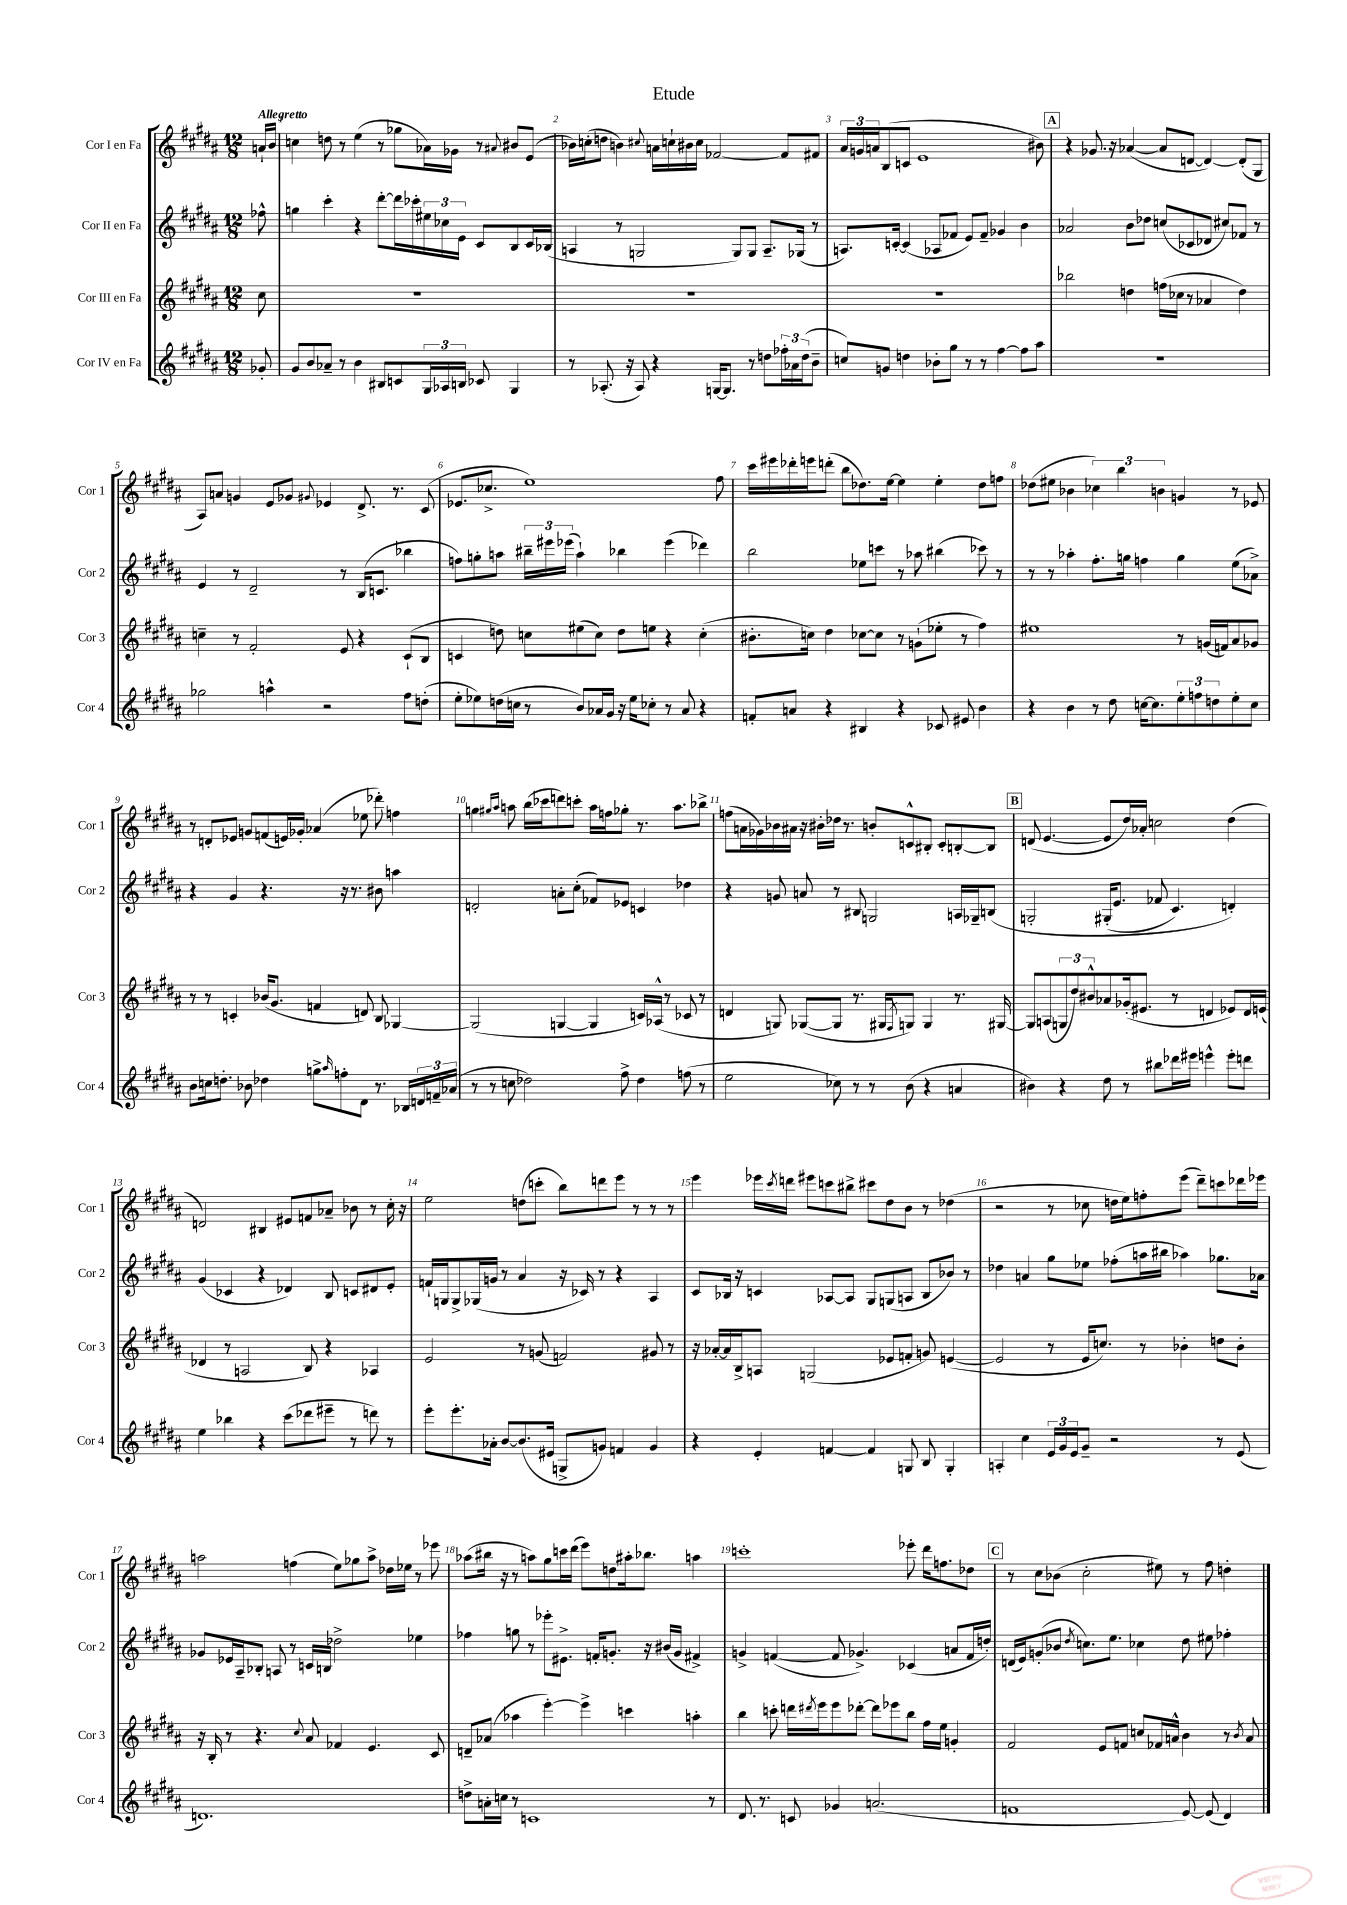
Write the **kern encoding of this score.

**kern	**kern	**kern	**kern
*staff4	*staff3	*staff2	*staff1
*clefG2	*clefG2	*clefG2	*clefG2
*k[f#c#g#d#a#]	*k[f#c#g#d#a#]	*k[f#c#g#d#a#]	*k[f#c#g#d#a#]
*M12/8	*M12/8	*M12/8	*M12/8
8g-'/	8cc#\	8ff-^^\	16a`/LL
.	.	.	16b/JJ
=	=	=	=
8g#/L	1.r	4gg\	4cc\
8b/	.	.	.
8a-~/J	.	4ccc#'\	8dd\
8r	.	.	8r
4b\	.	4r	(4ee\
8B#/L	.	[8ddd#'\L	8r
8c/	.	16ddd#\]L	8gg-\L
.	.	16ccc-'\	.
24G#/L	.	24ee#\	16a-\L)
24A-/	.	24cc-\	.
.	.	.	16g-\JJ
24B/JJ	.	24e\JJ	.
8c-/	.	8c#/L	8r
.	.	.	8qqa#/
4G#/	.	8B/	8b#/L
.	.	16c#/L	(8e/J
.	.	(16B-/JJ	.
=	=	=	=
8r	1.r	4A/	16b-\LL)
.	.	.	(16cc'\J
(8.A-'/	.	.	8dd\J
.	.	8r	4b\)
16r	.	.	.
8A-/)	.	2G/	.
.	.	.	8qqcc#/
4r	.	.	16a\LL
.	.	.	16cc`\
.	.	.	16b#\
.	.	.	16cc\JJ
[16G/LK	.	.	[2f-/
8.G/]J	.	.	.
.	.	8G/L)	.
8r	.	8G/J	.
8dd\L	.	8.A~/L	.
24ff-'\L	.	.	8f-/]L
24a-\	.	.	.
.	.	(16G-/Jk	.
(24dd\J	.	.	.
8b~\J	.	8r	8f#/J
=	=	=	=
8cc/L)	1.r	8.A/L)	24a#/LL
.	.	.	24g/
.	.	.	24a/J
8g/J	.	.	(8B/
.	.	[16c'/Jk	.
4dd\	.	(4c/]	8c/J
.	.	.	1e
8b-'\L	.	8A-/L	.
8gg#\J	.	8f-/J	.
8r	.	8e/L)	.
8r	.	8f-~/J	.
[4ff#\	.	4g-/	.
8ff#\]L	.	4b\	.
8aa#\J	.	.	8b#\)
=	=	=	=
1.r	2bb-\	2a-/	4r
.	.	.	8.g-/
.	.	.	16r
.	4dd\	8b\L	([4a-/
.	.	8dd-\J	.
.	(16ff\LL	(8cc/L	8a-/]L
.	16cc-\JJ	.	.
.	8r	8c-/	[8d/J
.	4a-/	8d-/J	4d/_)
.	.	8cc#/L)	.
.	4dd\)	8f-/J	(8d'/]L
.	.	8r	8G#/J
=	=	=	=
2gg-\	4cc~\	4e/	8A#/L)
.	.	.	8a/J
.	8r	8r	4g/
.	2f#'/	2d#~/	.
4aa^^\	.	.	8e/L
.	.	.	8g-/J
.	.	.	8qqg#/
2r	.	.	4e-/
.	8e/	8r	.
.	4r	(16B/LK	8.d#^/
.	.	8.c/J	.
.	.	.	8.r
8ff#\L	(8c#`/L	4bb-\	.
(8dd'\J	8B/J	.	(8c#/
=	=	=	=
8ee'\L	4c/	8ff\L)	8.e-/L
8ee-\)	.	8gg'\	.
.	.	.	8.cc-^/J
(16dd\L	8dd\)	8aa\J	.
16cc\JJ	.	.	.
8r	8cc\L	24bb#~\LL	1ee)
.	.	24eee#\	.
.	.	(24eee-\JJ	.
8b/L)	(8ee#\	4aa`\)	.
16a-/L	8cc\J)	.	.
16g#/JJ	.	.	.
16r	8dd\L	4bb-\	.
16ee-\LK	.	.	.
8cc-'\J	8ee\J	.	.
8r	4r	(4eee-\	.
8a-/	.	.	.
4r	(4cc'\	4ddd-\)	.
.	.	.	8ff#\
=	=	=	=
8f'/L	8.b#'\L	2bb\	16ccc#\LL
.	.	.	16eee#\
8a/J	.	.	16ddd-'\
.	16cc\Jk)	.	16eee\J
4r	4dd#\	.	(8ddd'\J
.	.	.	8bb\L
4B#/	[8cc-\L	8ee-\L	8.dd-\)
.	8cc-\]J	8ccc\J	.
.	.	.	[16ee\Jk
4r	8r	8r	4ee\]
.	(8g`\L	8aa-\	.
8c-/	8ee-'\J	(4bb#\	4ee'\
8e#/	8r	.	.
4b\	4ff#\)	8ccc-\)	8dd-\L
.	.	8r	8ff\J
=	=	=	=
4r	1ee#	8r	(8dd-\L
.	.	8r	8ee#\J
4b\	.	4aa-'\	4b-\
8r	.	8.ff#'\L	6cc-\)
8dd#\	.	.	.
.	.	.	6bb\
.	.	16gg\Jk	.
[16cc\LK	.	4ff\	.
8.cc\]	.	.	.
.	.	.	6b\
12ee'\	8r	4gg\	4g/
12ff\	.	.	.
.	(16g/LL	.	.
12dd\	.	.	.
.	16f/J)	.	.
8ee'\	8a#/	(8ee\L	8r
8cc\J	8g-/J	8a-^\J)	8e-/
=	=	=	=
8b\L	8r	4r	8r
16cc\k	8r	.	8d'/L
8.dd'\J	.	.	.
.	4c'/	4g#/	8e-/J
8b-\	.	.	8g/L
4dd-\	(16b-/LK	4.r	(8f/
.	8.g#/J	.	.
.	.	.	16e/L)
.	.	.	16g-'/JJ
8gg^\L	4f/	.	(4a-/
16qqaa#/	.	.	.
8ff'\	.	16r	.
.	.	8.r	.
8d#\J	8d/)	.	8ee-\
8.r	8B/	8b#\	8ddd-'\)
.	[4G-/	4aa\	4ff\
16B-/LL	.	.	.
24d/	.	.	.
24f~/	.	.	.
(24a-/JJ	.	.	.
=	=	=	=
8r	(2G-/]	2d'/	4gg\
8r	.	.	.
.	.	.	16qqgg#/LL
.	.	.	16qqaa#/JJ
8cc\	.	.	8aa\
2dd-\)	.	.	(16bb\LL
.	.	.	16ccc-\J
.	[4G/	8a'\L	8ddd\)
.	.	(8cc#'\J	8ccc'\J
.	4G/]	8f-/L)	16aa\LL
.	.	.	16ff\J
8ff#^\	.	8e-/J	8gg-'\J
4dd-\	16c/LL)	4c/	8.r
.	(16A-^^/JJ	.	.
.	8r	.	.
.	.	.	8.aa\L
(8ff\	8c-/	4dd-\	.
8r	8r	.	8bb-^\J
=	=	=	=
2ee\	4d/	4r	(8ff\L
.	.	.	16a\L
.	.	.	16g-\)
.	8G/)	8g/	16b-\
.	.	.	16a#\JJ
.	([8G-/L	8a/	16r
.	.	.	16b#'\LL
8cc-\)	8G-/]J	8r	16dd-\JJ
.	.	.	8.r
8r	8.r	8B#/	.
8r	.	2G/	8b'/L
.	16G#/LK	.	.
.	8qF#/	.	.
(8b\	8G/J)	.	8c^^/
4r	4G/	.	8B#'/J
.	.	.	8c'/L
4a/	8.r	16A/LL	[8B'/
.	.	16G-~/J	.
.	.	&(8B/J	8B/]J
.	[16G#/	.	.
=	=	=	=
4b#\)	8G#/]L	2G'/	(8d/
.	(8A/	.	[4.e/
4r	12G/	.	.
.	12dd#/)	.	.
.	12b#^^/	.	.
8dd#\	8a-/	(16G#'/LK	8e/]L
.	.	8.e/J	.
8r	(16g-'/k	.	16dd#/L)
.	8.e#/J	.	16a-'/JJ
8bb#\L	.	8f-/	2cc\
16ddd-\L	8r	4.c#/)	.
16eee#\JJ	.	.	.
4eee^^\	4d/	.	.
8eee'\L	8e-/L)	4d'/&)	(4dd#\
8ddd\J	16d/L	.	.
.	(16e/JJ	.	.
=	=	=	=
4ee\	4d-/	(4g#/	2d/)
4bb-\	8r	4c-/	.
.	2A/	.	.
4r	.	4r	4B#/
(8ccc#\L	.	4d-/)	8e#/L
8ddd-\	8B/)	.	8f/
8eee#~\J	4r	8B/	8a-~/J
8r	.	8c/L	8b-\
8ddd\)	4A-/	8d#/	8r
8r	.	8e'/J	16cc#'\
.	.	.	16r
=	=	=	=
8eee'\L	2e/	16f`/LL	2ee\
.	.	16G/J	.
8.eee'\	.	8G^/	.
.	.	(16G-/L	.
16a-'\Jk	.	16g/JJ	.
[8b/L	.	8r	.
(8.b/]	8r	4a#/	(8dd\L
.	(8g/	.	8ccc'\J
16e#/Jk	.	.	.
8G^/L	2f/)	16r	8bb\L)
.	.	16c-/)	.
8g/J)	.	8r	8ddd\
4f/	.	4r	8eee\J
.	.	.	8r
4g/	8g#/	4A#/	8r
.	8r	.	8r
=	=	=	=
4r	16r	8c#/L	4eee\
.	[16a-'/LL	.	.
.	16a-/]	16B-/Jk	.
.	16B^/J	16r	.
4e'/	8A/J	4c/	16eee-\LL
.	.	.	8qccc#/
.	.	.	16ddd\JJ
.	(2G/	.	8eee#\L
[4f/	.	[8A-/L	8ccc\
.	.	8A-/]J	8bb#^\J
4f/]	.	8G#/L	8ccc#\L
.	8e-/L	(8G/	8dd#\
8G/	8f'/J	8A/J	8b\J
8B/	8g/)	8B-/L	8r
4G'/	([4e/	8b-/J)	(4dd-\
.	.	8r	.
=	=	=	=
4A'/	2e/]	4dd-\	2r
4cc#\	.	4a/	.
24e/LL	8r	8gg#\L	8r
24g#/	.	.	.
24e/J	.	.	.
8g#~/J	16e/LK	8ee-\J	8cc-\
.	8.cc/J)	.	.
2r	.	(8ff-'\L	16dd\LL
.	.	.	16ee\J)
.	8r	16aa\L	8ff'\
.	.	16bb#\JJ	.
.	4b-'\	4aa-\)	(8eee\J
.	.	.	8ddd#~\L)
8r	8dd\L	8.gg-\L	8ccc\
(8e/	8b-'\J	.	16ddd-\L
.	.	16a-\Jk	16eee-\JJ
=	=	=	=
1.d)	16r	8g-/L	2aa\
.	16B'/	.	.
.	8r	16e-/L	.
.	.	16A#~/J	.
.	4.r	8B-'/J	.
.	.	8A/	.
.	.	8r	(4ff\
.	8qqcc#/	.	.
.	8a#/	16c/LL	.
.	.	16B/JJ	.
.	4f-/	2dd-^\	8ee\L)
.	.	.	8gg-\
.	4.e/	.	8aa^\J
.	.	.	16dd-\LL
.	.	.	16ee-\JJ
.	.	4ee-\	8r
.	8c#/	.	8eee-\
=	=	=	=
8dd^\L	8d~/L	4ff-\	(8aa-\L
16a'\L	(8a-/J	.	16bb#\Jk
16cc\JJ	.	.	16r
8r	4aa-\	8gg\	8r
1c	.	8r	8aa\L)
.	[4eee'\)	8eee-'\L	8gg#\
.	.	8.e#^\J	16ccc\L
.	.	.	(16ddd#\JJ
.	4eee^\]	.	8eee\L)
.	.	16f'/LK	.
.	.	8.g'/J	8dd\
.	4ccc\	.	16aa#'\k
.	.	16r	8.bb-\J
.	.	(16b#/LL	.
.	.	16g/JJ	.
.	4aa'\	4f#^/)	4aa\
8r	.	.	.
=	=	=	=
8.d#/	4bb\	4g^/	1ccc'
8.r	.	.	.
.	8ccc'\	([4f/	.
8c/	16ddd\LL	.	.
.	8qddd#/	.	.
.	16eee\J	.	.
4g-/	8eee\	8f/]	.
.	[8ddd-'\J	4.g-^/)	.
(2.a/	8ddd-\]L	.	.
.	8eee-\	.	.
.	8bb\J	(4c-/	8eee-'\
.	16ff#\LL	.	16ddd#\LK
.	16ee\JJ	.	8.ff\
.	4g'/	8a/L	.
.	.	16f/L	8dd-\J
.	.	16dd'/JJ)	.
=	=	=	=
1f	2f#/	(16d/LL	8r
.	.	16e/J)	.
.	.	(8g'/	8cc#\L
.	.	8b-/J	(8b-\J
.	.	8qdd#/	.
.	.	8.cc\L)	2cc#'\
.	8e/L	.	.
.	.	8.ee\J	.
.	8f/J	.	.
.	8cc/L	4cc-\	.
.	16f-/L	.	8ee#\)
.	16a^^/JJ	.	.
[8e/)	4b\	8dd#\	8r
(8e/]	.	8ee#\	8ff#\
4d#/)	8r	4ff-'\	4dd'\
.	8qb/	.	.
.	8a/	.	.
==	==	==	==
*-	*-	*-	*-
